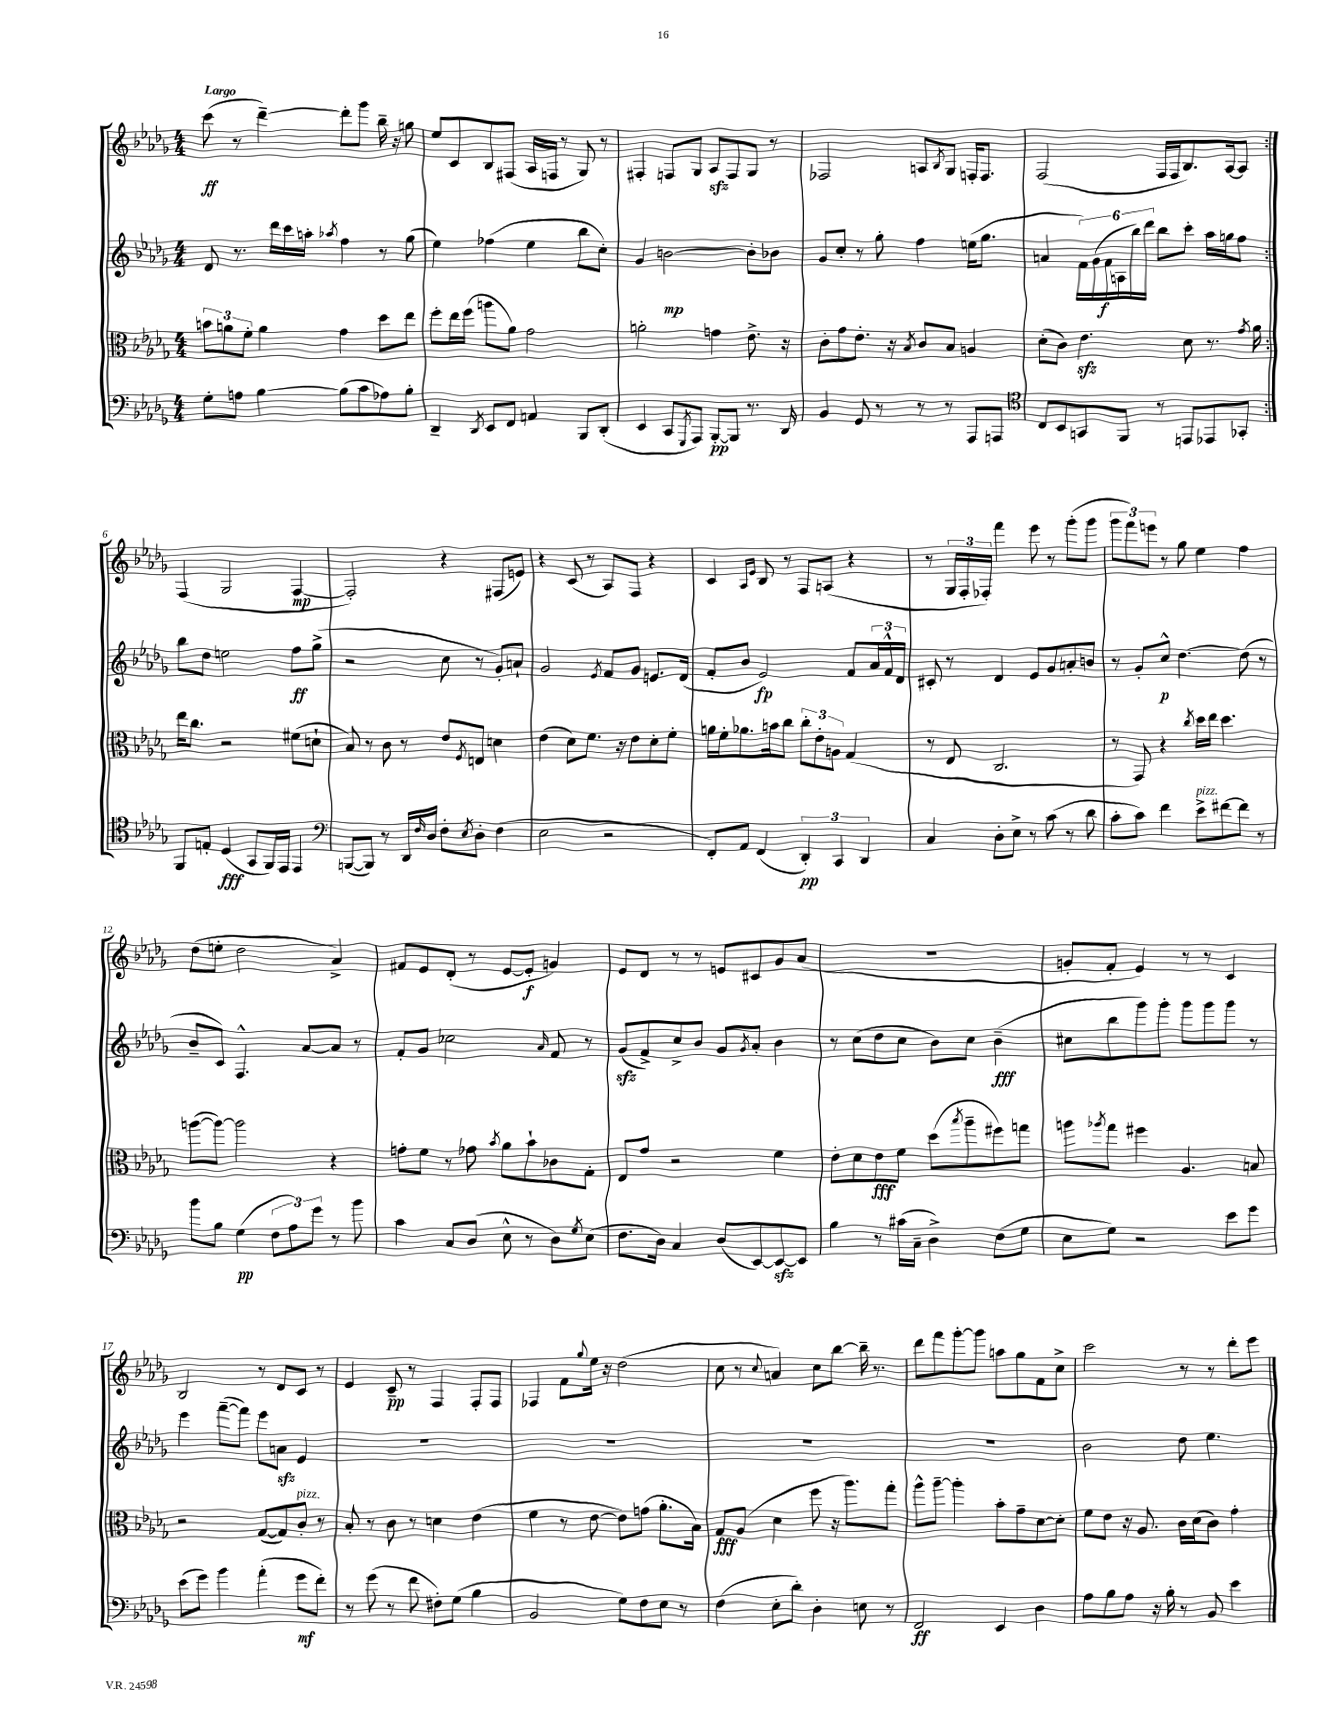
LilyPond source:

<<
\new StaffGroup <<
\new Staff = "s0" {
    \clef treble \key des \major \numericTimeSignature \time 4/4 \tempo "Largo"
    \repeat volta 2 { c'''8\ff( r8 des'''4~--) des'''8-. ges'''8 bes''16-- r16 g''8 |
    ees''8 c'8 bes8 fis8( aes16 f16 r8 ges8) r8 |
    fis4-. f8 ges8 aes8\sfz f8 ges8 r8 |
    fes2 a8 \acciaccatura { bes8 } ges8 f16-. f8. |
    f2( f16 f16 bes8.) aes16~ aes8 | }
    f4( ges2 f4~\mp |
    f2-.) r4 fis8( e'8) |
    r4 c'8( r8 aes8) f8 r4 |
    c'4 \grace { aes16 ees'16 } bes8 r8 f8 a8( r4 |
    r8 \tuplet 3/2 { ges16 f16-. fes16-.) } f'''4 ees'''8 r8 ges'''8-.( ges'''8 |
    \tuplet 3/2 { ges'''8 f'''8) e'''8 } r8 ges''8 ees''4 f''4 |
    des''8( e''8-. des''2 aes'4->) |
    fis'8 ees'8 des'8-.( r8 ees'8~ ees'8-.\f g'4) |
    ees'8 des'8 r8 r8 e'8 cis'8 ges'8 aes'8( |
    R1 |
    g'8-. f'8-. ees'4) r8 r8 c'4 |
    bes2 r8 des'8 c'8 r8 |
    ees'4 c'8--\pp r8 f4 f8-. f8 |
    fes4 f'8 \appoggiatura { ges''8 } ees''16 r16 des''2( |
    c''8 r8 \appoggiatura { c''8 } a'4) c''8 bes''8~ bes''16-- r8. |
    des'''8 f'''8 ges'''8~-. ges'''8 a''8 ges''8 f'8 c''8-> |
    c'''2 r8 r8 des'''8-. ees'''8 \bar "|." |
}
\new Staff = "s1" {
    \clef treble \key des \major \numericTimeSignature \time 4/4
    \repeat volta 2 { des'8 r8. des'''16 c'''16 a''16-. \acciaccatura { aes''8 } f''4 r8 ges''8( |
    ees''4) fes''4( ees''4 bes''8 c''8-.) |
    ges'4 b'2~\mp b'8-. bes'8 |
    ges'8 c''8-. r8 ges''8-. f''4 e''16( ges''8. |
    a'4 \tuplet 6/4 { f'16) ges'16( f'16\f a16 bes''16) des'''16 } bes''8 c'''8-. aes''16 g''16 f''8 | }
    bes''8 des''8 e''2 f''8\ff ges''8->( |
    r2 c''8 r8 ges'8-.) a'8-! |
    ges'2 \acciaccatura { ees'8 } f'8 ges'8 e'8. des'16( |
    f'8-. bes'8 ees'2\fp) f'8 \tuplet 3/2 { aes'16 f'16-^ des'16 } |
    cis'8-. r8 des'4 ees'8 ges'8 a'8-. b'8 |
    r8 ges'8-. c''8-^\p des''4.~ des''8( r8 |
    bes'8-- c'8) f4.-^ aes'8~ aes'8 r8 |
    f'8-. ges'8 ces''2 \grace { aes'16 } f'8 r8 |
    ges'8\sfz( f'8->) c''8-> bes'8 ges'8 \acciaccatura { ges'8 } aes'8-. bes'4 |
    r8 c''8( des''8 c''8 bes'8) c''8 bes'4--\fff( |
    cis''8 bes''8 ges'''8) ges'''8-. ges'''8 ges'''8 ges'''8 r8 |
    ees'''4 f'''8~--( f'''8) ees'''8 a'8\sfz ees'4 |
    R1 |
    R1 |
    R1 |
    R1 |
    bes'2 des''8 ees''4. \bar "|." |
}
\new Staff = "s2" {
    \clef alto \key des \major \numericTimeSignature \time 4/4
    \repeat volta 2 { \tuplet 3/2 { b'8 a'8 f'8-. } a'4 ges'4 des''8 ees''8 |
    f''8-. ees''16 f''16( a''8 aes'8) ges'2 |
    a'2-. g'4 ees'8.-> r16 |
    c'8-. ges'8 ees'8.-. r16 \acciaccatura { bes8 } c'8 bes8 a4 |
    des'8-.( c'8) ees'4.\sfz des'8 r8. \acciaccatura { ges'8 } aes'16 | }
    ees''16 c''8. r2 fis'8( d'8-! |
    bes8) r8 c'8 r8 ees'8 \acciaccatura { f8 } e8 d'4 |
    ees'4( des'8) f'8. r16 ees'8 des'8-. f'8-. |
    a'16 f'16-. aes'8. b'16 c''8 \tuplet 3/2 { c''8-. ees'8-. a8 } ges4( |
    r8 ees8 c2. |
    r8 ges,8) r4 \acciaccatura { c''8 } des''16 ees''16 des''4. |
    a''8~( a''8~) a''2 r4 |
    g'8-. f'8 r8 ges'8 \acciaccatura { bes'8 } aes'8 bes'8-! ces'8 ges8-. |
    ees8 ges'8 r2 f'4 |
    ees'8-. des'8 ees'8\fff f'8 des''8( \acciaccatura { bes''8 } aes''8-- fis''8) g''8 |
    a''8 \acciaccatura { aes''8 } ges''8 fis''4 aes4. b8 |
    r2 ges8~( ges8) c'8-.^\markup { \italic "pizz." } r8 |
    bes8-. r8 c'8 r8 d'4 ees'4( |
    f'4 r8 ees'8~ ees'8) g'8( aes'8.-. bes16) |
    ges8\fff aes8( des'4 f''8 r16 aes''8.) ges''8-. |
    aes''8-^ aes''8~-- aes''4-. bes'8-. ges'8-- des'8~ des'8-. |
    f'8 ees'8 r16 aes8. c'16 des'16( c'8) ges'4-. \bar "|." |
}
\new Staff = "s3" {
    \clef bass \key des \major \numericTimeSignature \time 4/4
    \repeat volta 2 { ges8-. a8 bes4~ bes8( c'8 aes8) bes8-. |
    des,4-- \acciaccatura { des,8 } ees,8 f,8 a,4 bes,,8 des,8-.( |
    ees,4 c,8 \acciaccatura { ges,,8 } aes,,8) bes,,8~-.\pp bes,,8 r8. des,16 |
    bes,4 ges,8 r8 r8 r8 aes,,8 a,,8 |
    \clef tenor c8 bes,8 g,8 f,8 r8 e,8 ees,8 ges,8-. | }
    f,8 e8-. des4\fff( ges,8 f,16) ees,16 ees,4 |
    \clef bass b,,8~( b,,8) r8 des,16 \grace { f16 } des16 f8-. \acciaccatura { ees8 } des8-. f4( |
    ees2 r2 |
    f,8-.) aes,8 f,4( \tuplet 3/2 { des,4-.\pp) c,4 des,4 } |
    c4 des8-. ees8-> r8 c'8( r8 des'8 |
    c'8-. c'8) f'4 ees'8->^\markup { \italic "pizz." } fis'8~ fis'8 r8 |
    bes'8 bes8 ges4\pp( \tuplet 3/2 { f8 aes8) ges'8 } r8 bes'8 |
    c'4 c8 des8( ees8-^ r8 des8) \acciaccatura { ges8 } ees8( |
    f8. des16) c4 des8( ees,8~) ees,8~\sfz ees,8 |
    bes4 r8 cis'16( c16-- des4->) f8( ges8 |
    ees8 ges8) r2 ees'8 ges'8 |
    ees'8( ges'8) bes'4 aes'4-.( ges'8\mf f'8-.) |
    r8 ges'8( r8 f'8 fis8-.) ges8( bes4 |
    bes,2 ges8) f8 ees8 r8 |
    f4( ees8-. des'8-.) des4-. e8 r8 |
    f,2\ff ees,4 des4 |
    aes8 bes8 aes8 r16 bes16-. r8 bes,8 ees'4 \bar "|." |
}
>>
>>
